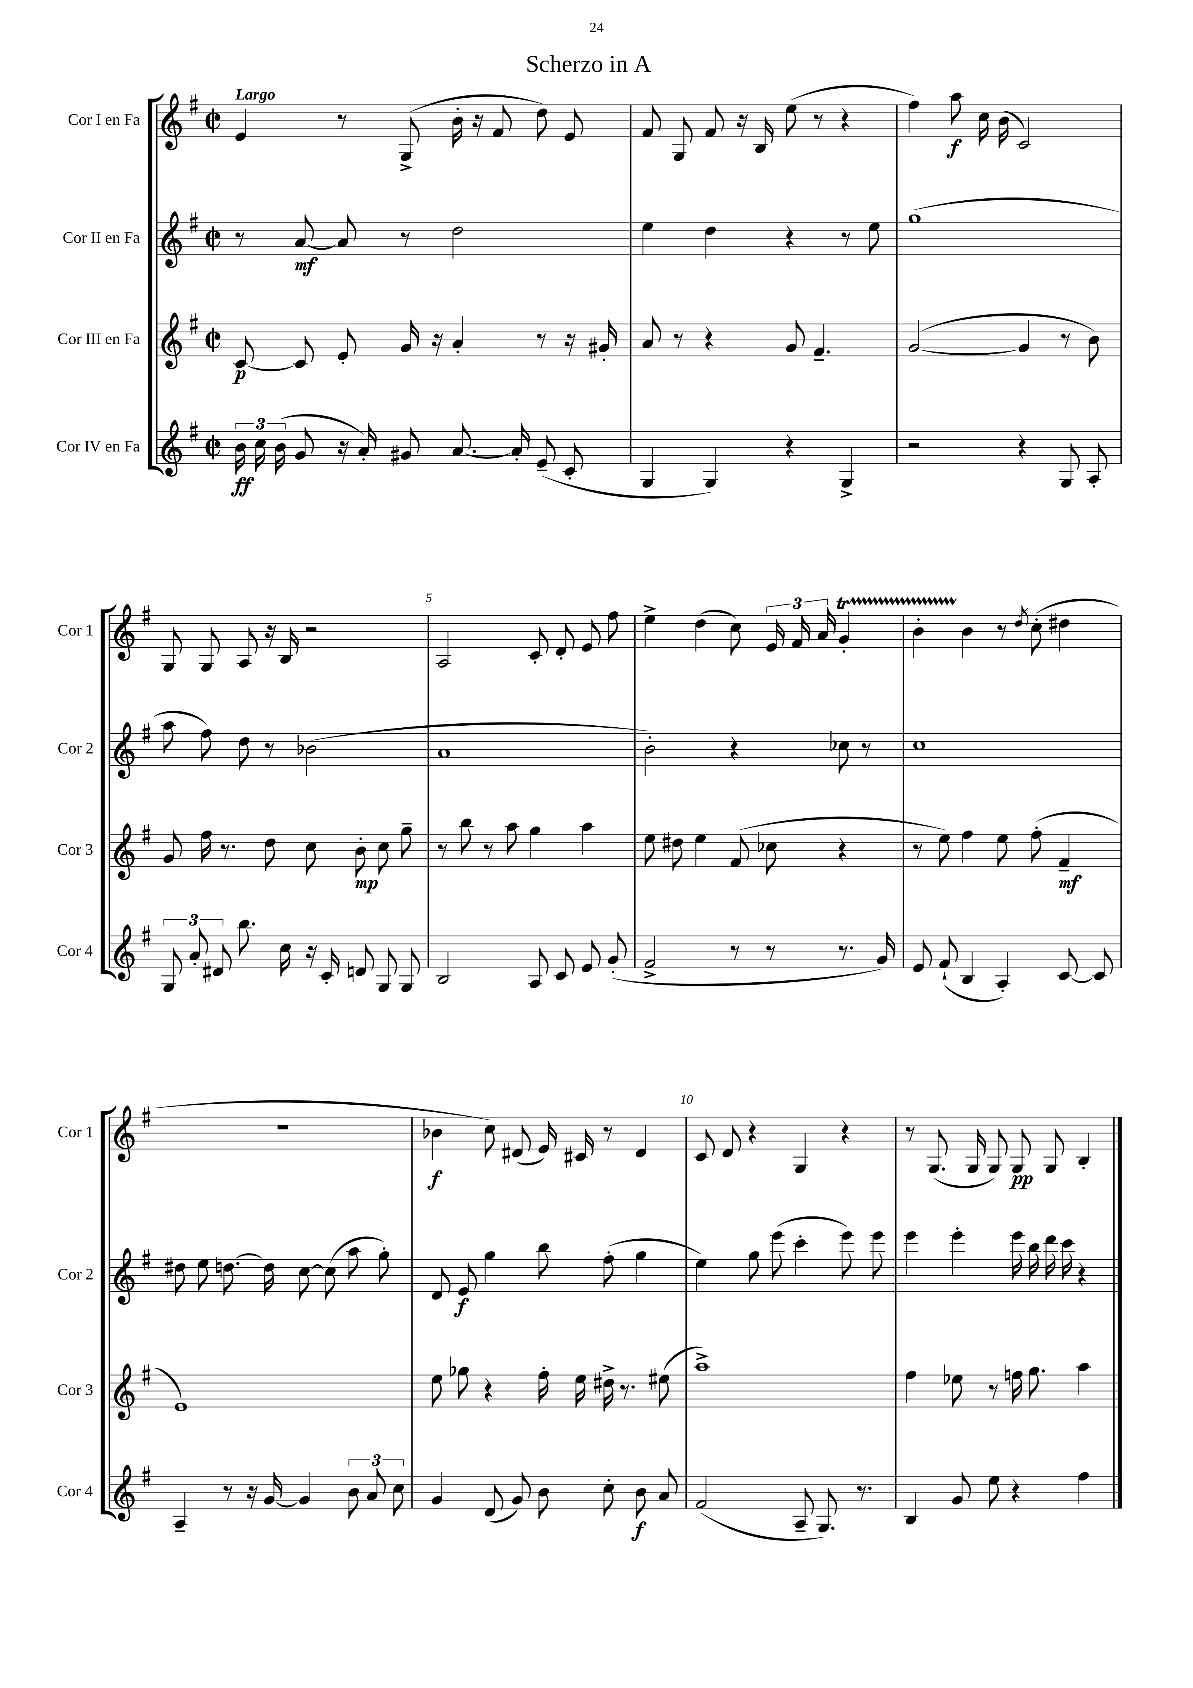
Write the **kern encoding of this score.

**kern	**kern	**kern	**kern
*staff4	*staff3	*staff2	*staff1
*clefG2	*clefG2	*clefG2	*clefG2
*k[f#]	*k[f#]	*k[f#]	*k[f#]
*M2/2	*M2/2	*M2/2	*M2/2
*met(c|)	*met(c|)	*met(c|)	*met(c|)
24b	[8c	8r	4e
24cc	.	.	.
(24b	.	.	.
8g	8c]	[8a	.
16r	8e'	8a]	8r
16a')	.	.	.
8g#	16g	8r	(8G^
.	16r	.	.
[8.a	4a'	2dd	16b'
.	.	.	16r
.	.	.	8f#
16a']	.	.	.
(8e~	8r	.	8dd)
8c'	16r	.	8e
.	16g#'	.	.
=	=	=	=
4G	8a	4ee	8f#
.	8r	.	8G
4G)	4r	4dd	8f#
.	.	.	16r
.	.	.	16B
4r	8g	4r	(8ee
.	4.f#~	.	8r
4G^	.	8r	4r
.	.	8ee	.
=	=	=	=
2r	([2g	(1gg	4ff#)
.	.	.	8aa
.	.	.	16cc
.	.	.	(16b
4r	4g]	.	2c)
8G	8r	.	.
8A'	8b)	.	.
=	=	=	=
12G	8g	8aa	8G
12a'	.	.	.
.	16ff#	8ff#)	8G
12d#	.	.	.
.	8.r	.	.
8.bb	.	8dd	8A
.	8dd	8r	16r
16cc	.	.	16B
16r	8cc	(2b-	2r
16c'	.	.	.
8d	8b'	.	.
8G	8cc	.	.
8G	8gg~	.	.
=	=	=	=
2B	8r	1a	2A
.	8bb	.	.
.	8r	.	.
.	8aa	.	.
8A	4gg	.	8c'
8c	.	.	8d'
8e	4aa	.	8e
(8g'	.	.	8ff#
=	=	=	=
2f#^	8ee	2b')	4ee^
.	8dd#	.	.
.	4ee	.	(4dd
8r	(8f#	4r	8cc)
8r	8cc-	.	24e
.	.	.	24f#
.	.	.	24a
8.r	4r	8cc-	4g'
.	.	8r	.
16g)	.	.	.
=	=	=	=
8e	8r	1cc	4b'
(8f#`	8ee)	.	.
4B	4ff#	.	4b
4A')	8ee	.	8r
.	.	.	8qdd
.	(8ff#'	.	(8cc'
[8c	4f#~	.	4dd#
8c]	.	.	.
=	=	=	=
4A~	1e)	8dd#	1r
.	.	8ee	.
8r	.	[8.dd	.
16r	.	.	.
[16g	.	16dd]	.
4g]	.	[8cc	.
.	.	(8cc]	.
12b	.	8aa	.
12a	.	.	.
.	.	8gg')	.
12cc	.	.	.
=	=	=	=
4g	8ee	8d	4b-
.	8gg-	8e	.
(8d	4r	4gg	8cc)
8g)	.	.	(8d#
8b	16ff#'	8bb	16e)
.	16ee	.	16c#
8cc'	16dd#^	(8ff#'	8r
.	8.r	.	.
8b	.	4gg	4d#
8a	(8ee#	.	.
=	=	=	=
(2f#	1aa^)	4ee)	8c
.	.	.	8d
.	.	8gg	4r
.	.	(8eee	.
8A~	.	4ccc'	4G
8.G)	.	.	.
.	.	8eee)	4r
8.r	.	.	.
.	.	8eee	.
=	=	=	=
4B	4ff#	4eee	8r
.	.	.	(8.G
8g	8ee-	4eee'	.
.	.	.	16G
8ee	8r	.	8G)
4r	16ff	16eee	8G
.	8.gg	16bb	.
.	.	16ddd	8G
.	.	16ccc	.
4ff#	4aa	4r	4B'
==	==	==	==
*-	*-	*-	*-
